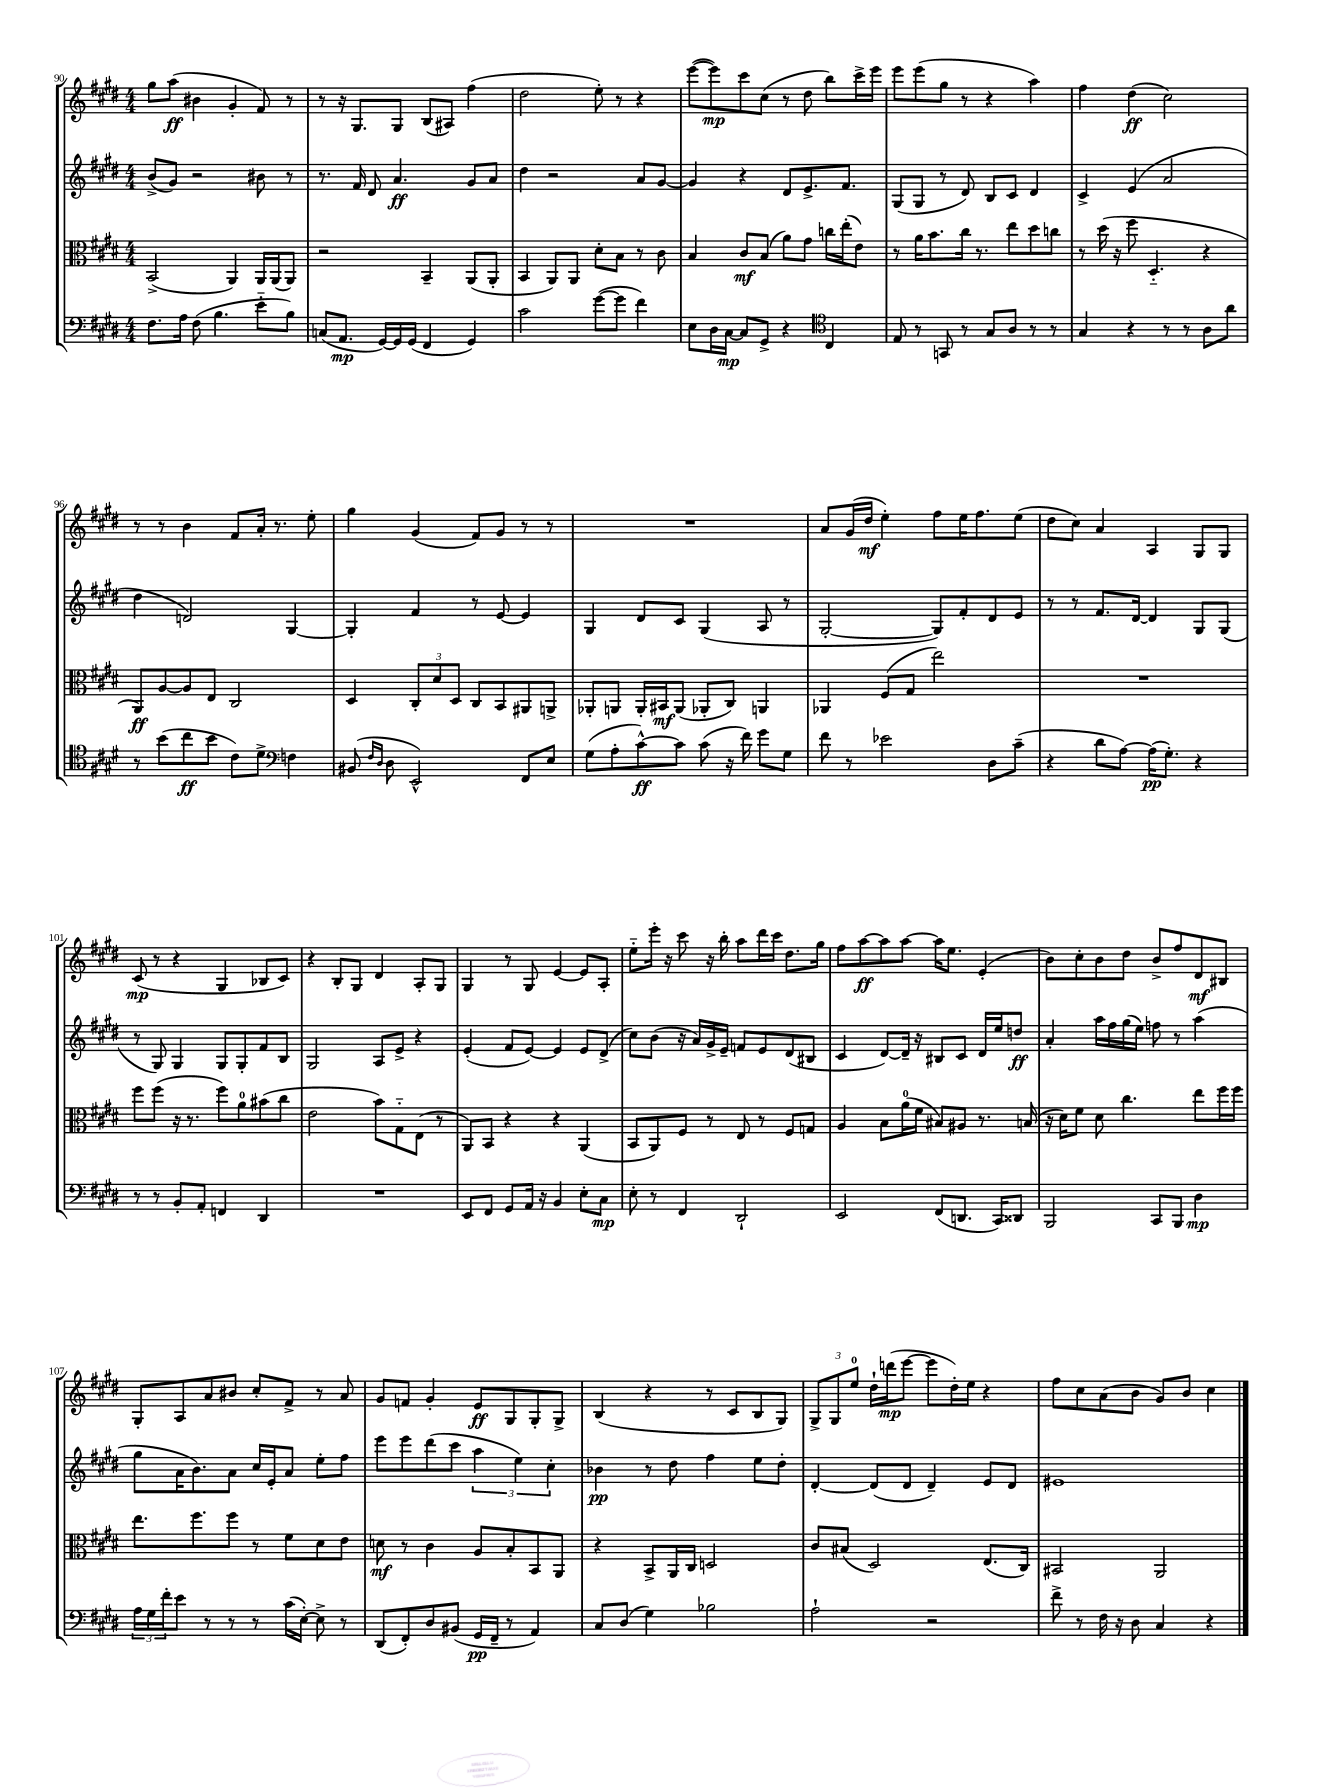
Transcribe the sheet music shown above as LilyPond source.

<<
\new StaffGroup <<
\new Staff = "s0" {
    \clef treble \key e \major \numericTimeSignature \time 4/4
    gis''8 a''8\ff( bis'4 gis'4-. fis'8) r8 |
    r8 r16 gis8. gis8 b8( ais8) fis''4( |
    dis''2 e''8-.) r8 r4 |
    e'''8~( e'''8\mp) cis'''8 cis''8( r8 dis''8 b''8) cis'''16-> e'''16 |
    e'''8 e'''8( gis''8 r8 r4 a''4) |
    fis''4 dis''4\ff( cis''2) |
    r8 r8 b'4 fis'8 a'16-. r8. e''8-. |
    gis''4 gis'4( fis'8) gis'8 r8 r8 |
    R1 |
    a'8 gis'16( dis''16\mf e''4-.) fis''8 e''16 fis''8. e''8( |
    dis''8 cis''8) a'4 a4 gis8 gis8 |
    cis'8\mp( r8 r4 gis4 bes8 cis'8) |
    r4 b8-. gis8 dis'4 a8-. gis8 |
    gis4 r8 gis8 e'4~ e'8 a8-. |
    e''8-_ e'''16-. r16 cis'''8 r16 b''16-. a''8 dis'''16 cis'''16 dis''8. gis''16 |
    fis''8 a''8~\ff a''8 a''8~ a''16 e''8. e'4-.( |
    b'8) cis''8-. b'8 dis''8 b'8-> fis''8 dis'8\mf bis8 |
    gis8-. a8 a'8 bis'8 cis''8-. fis'8-> r8 a'8 |
    gis'8 f'8 gis'4-. e'8\ff gis8 gis8-. gis8-> |
    b4( r4 r8 cis'8 b8 gis8) |
    \tuplet 3/2 { gis8-> gis8 e''8-0 } dis''16-! d'''16\mp( e'''8~ e'''8 dis''16-.) e''16 r4 |
    fis''8 cis''8 a'8( b'8 gis'8) b'8 cis''4 \bar "|." |
}
\new Staff = "s1" {
    \clef treble \key e \major \numericTimeSignature \time 4/4
    b'8->( gis'8) r2 bis'8 r8 |
    r8. fis'16 dis'8 a'4.\ff gis'8 a'8 |
    dis''4 r2 a'8 gis'8~ |
    gis'4 r4 dis'8 e'8.-> fis'8. |
    gis8( gis8 r8 dis'8) b8 cis'8 dis'4 |
    cis'4-> e'4( a'2 |
    dis''4 d'2) gis4~ |
    gis4-. fis'4 r8 e'8~ e'4 |
    gis4 dis'8 cis'8 gis4( a8 r8 |
    gis2~-. gis8) fis'8-. dis'8 e'8 |
    r8 r8 fis'8. dis'16~ dis'4 gis8 gis8( |
    r8 gis8) gis4 gis8 gis8-. fis'8 b8 |
    gis2 a8 e'8-> r4 |
    e'4-.( fis'8 e'8~) e'4 e'8 dis'8->( |
    cis''8) b'8( r16 a'16) gis'16-> e'16-- f'8 e'8 dis'8( bis8 |
    cis'4 dis'8~) dis'16-- r16 bis8 cis'8 dis'16 e''16 d''8\ff |
    a'4-. a''16 fis''16 gis''16( e''16) f''8 r8 a''4( |
    gis''8 a'16 b'8.) a'8 cis''16 e'16-. a'8 e''8-. fis''8 |
    e'''8 e'''8 dis'''8( cis'''8 \tuplet 3/2 { a''4 e''4) cis''4-. } |
    bes'4\pp r8 dis''8 fis''4 e''8 dis''8-. |
    dis'4~-. dis'8( dis'8 dis'4--) e'8 dis'8 |
    eis'1 \bar "|." |
}
\new Staff = "s2" {
    \clef alto \key e \major \numericTimeSignature \time 4/4
    b,2->( a,4) a,16 a,16( a,8) |
    r2 b,4-- a,8( a,8-. |
    b,4 a,8) a,8 dis'8-. b8 r8 cis'8 |
    b4 cis'8\mf b8( a'8) gis'8 c''16 e''16-.( e'8) |
    r8 a'16 b'8. cis''16 r8. e''8 dis''8 c''8 |
    r8 dis''16( r16 fis''8 dis4.-_ r4 |
    a,8\ff) a8~ a8 e8 cis2 |
    dis4 \tuplet 3/2 { cis8-. dis'8 dis8 } cis8 b,8 ais,8 a,8-> |
    aes,8-. a,8 a,16-. bis,16\mf a,8( aes,8-. cis8) a,4 |
    aes,4 fis8( gis8 e''2) |
    R1 |
    fis''8 fis''8( r16 r8. fis''8) a'8-0 bis'8( cis''8 |
    e'2 b'8) gis8-_ e8( r8 |
    a,8) b,8 r4 r4 a,4( |
    b,8 a,8) fis8 r8 e8 r8 fis8 g8 |
    a4 b8 a'16-0( fis'16 bis8) ais8 r8. b16( |
    r16 dis'16) fis'8 dis'8 cis''4. e''8 fis''16 fis''16 |
    e''8. fis''8. fis''8 r8 fis'8 dis'8 e'8 |
    d'8\mf r8 cis'4 a8 b8-. b,8 a,8 |
    r4 b,8-> a,16 cis16 d2 |
    cis'8 bis8( dis2) e8.( cis16) |
    bis,2 a,2 \bar "|." |
}
\new Staff = "s3" {
    \clef bass \key e \major \numericTimeSignature \time 4/4
    fis8. a16 fis8( b4. e'8-_ b8) |
    c8( a,8.\mp gis,16~) gis,16 gis,16( fis,4 gis,4) |
    cis'2 gis'8~( gis'8 fis'4) |
    e8 dis16 cis16~\mp cis8 gis,8-> r4 \clef tenor cis4 |
    e8 r8 g,8 r8 gis8 a8 r8 r8 |
    gis4 r4 r8 r8 a8 a'8 |
    r8 b'8( cis''8\ff b'8 cis'8) dis'8-> \clef bass f4 |
    bis,8( \grace { fis16 dis16 } dis8 e,2-^) fis,8 e8 |
    gis8( a8-. cis'8~-^\ff) cis'8 cis'8( r16 fis'16) gis'8 gis8 |
    fis'8 r8 ees'2 dis8 cis'8--( |
    r4 dis'8 a8~) a16\pp( gis8.-.) r4 |
    r8 r8 b,8-. a,8-. f,4 dis,4 |
    R1 |
    e,8 fis,8 gis,8 a,16 r16 b,4 e8-. cis8\mp |
    e8-. r8 fis,4 dis,2-! |
    e,2 fis,8( d,8. cis,16) disis,8 |
    b,,2 cis,8 b,,8 dis4\mp |
    \tuplet 3/2 { a16 gis16 fis'16-. } e'8 r8 r8 r8 cis'16( e16~-.) e8-> r8 |
    dis,8( fis,8-.) dis8 bis,8( gis,16\pp fis,16-- r8 a,4) |
    cis8 dis8( gis4) bes2 |
    a2-! r2 |
    fis'8-> r8 fis16 r16 dis8 cis4 r4 \bar "|." |
}
>>
>>
\layout { \context { \Score currentBarNumber = #90 } }
